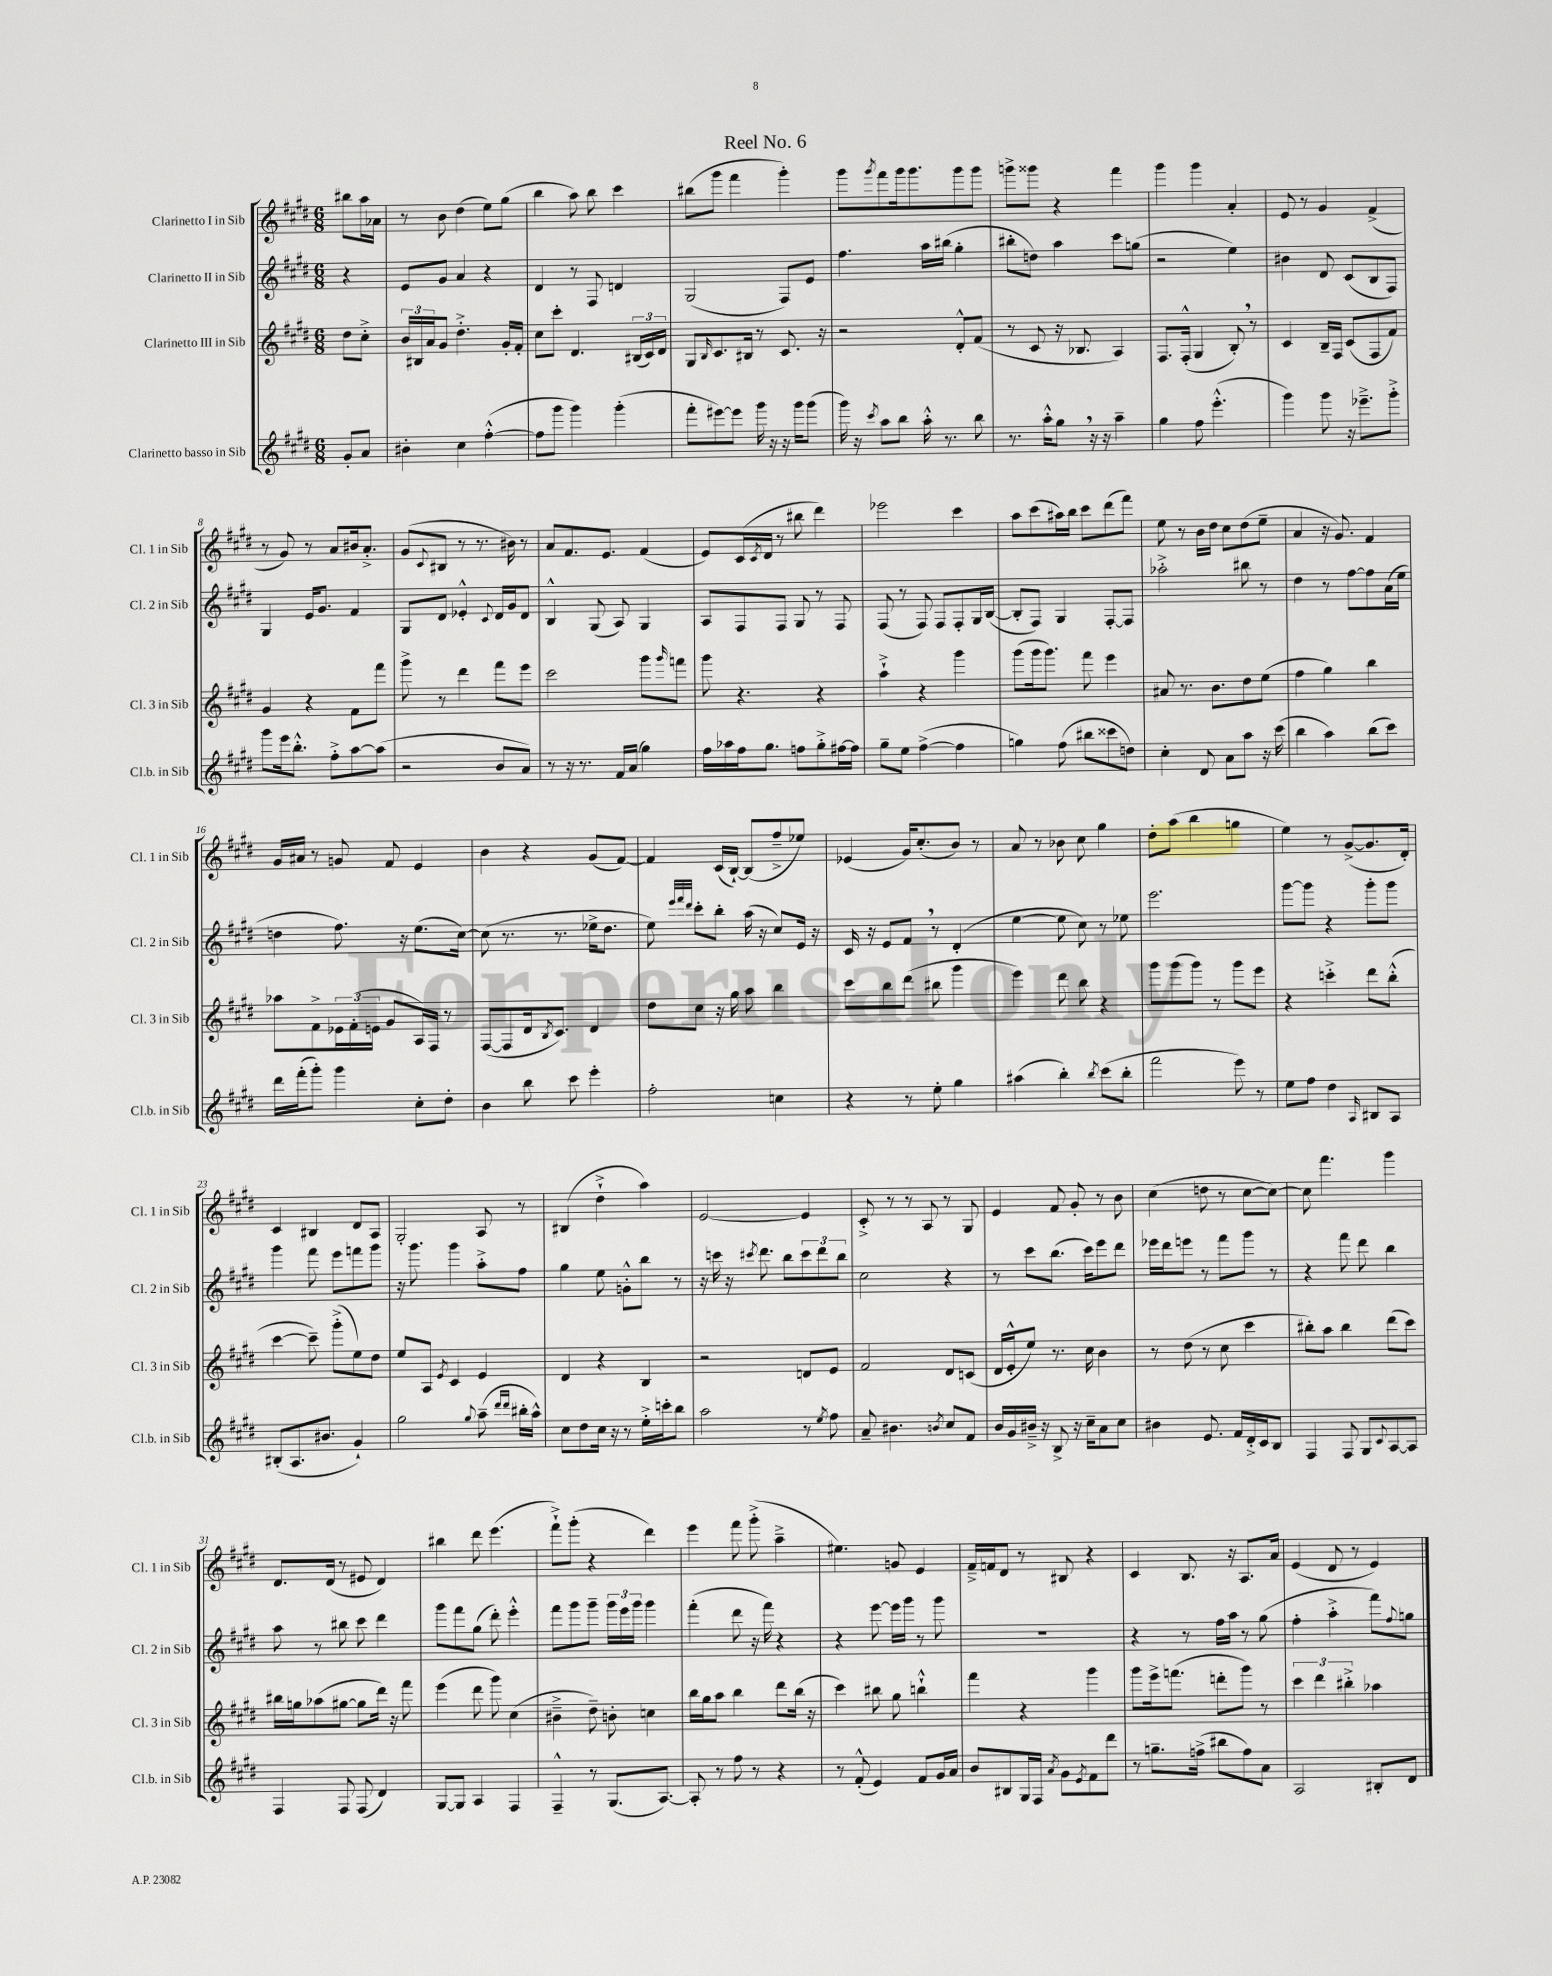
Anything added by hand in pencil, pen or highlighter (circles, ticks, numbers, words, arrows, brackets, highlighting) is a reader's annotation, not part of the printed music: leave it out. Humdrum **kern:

**kern	**kern	**kern	**kern
*staff4	*staff3	*staff2	*staff1
*clefG2	*clefG2	*clefG2	*clefG2
*k[f#c#g#d#]	*k[f#c#g#d#]	*k[f#c#g#d#]	*k[f#c#g#d#]
*M6/8	*M6/8	*M6/8	*M6/8
8g#'	8dd#	4r	8bb#
8a	8cc#'^	.	16aa
.	.	.	16a-
=	=	=	=
4b#'	24b	8e	8r
.	24B#	.	.
.	24a	.	.
.	8g#	8g#	8b
4cc#	4.dd#'^	4a	(4dd#
([4ff#'^^	.	4r	8ee)
.	16g#'	.	(8gg#
.	16f#'	.	.
=	=	=	=
8ff#]	8cc#	4d#	4bb
8ggg#	8ccc#'	.	.
4ggg#)	4.d#	8r	8aa)
.	.	8F#	8bb
(4ggg#'	.	4d	4ccc#
.	(24B#	.	.
.	24c#)	.	.
.	24d#	.	.
=	=	=	=
8fff#'	8G#	(2G#	(8bb#
.	16qqB	.	.
[8eee#)	8.c#	.	8ggg#
8eee#]	.	.	4fff#
.	16B#	.	.
16ggg#	8r	.	.
16r	.	.	.
16r	8.c#	8F#)	4ggg#')
16ggg#	.	.	.
(8ggg#	.	8e	.
.	16r	.	.
=	=	=	=
16ggg#)	2r	4.ff#	8ggg#
16r	.	.	.
8qccc#	.	.	8qggg#
8aa	.	.	8fff#
8bb	.	.	16ggg#
.	.	.	8.ggg#
16aa'^^	.	16aa	.
8.r	.	(16bb#	.
.	8d#'^^	4gg#'	8ggg#
8bb	(8f#	.	8ggg#
=	=	=	=
8.r	8r	8bb#'	8ggg^
.	8c#	8dd)	8ggg##
16aa'^^	.	.	.
8gg#	16r	4aa	4r
.	8.B-	.	.
16r	.	.	.
16r	.	.	.
4aa~	4A)	8ccc#	4fff#
.	.	(8gg	.
=	=	=	=
4gg#	8.F#	2r	4ggg#
.	(16F#'^^	.	.
8ff#	4G#	.	4ggg#
(4.eee'^^	.	.	.
.	8B')	4ee)	4a'
.	8r	.	.
=	=	=	=
4ggg#)	4c#	4b#	8e
.	.	.	8r
8ggg#	16B~	8d#	4g#
.	16F#	.	.
16r	(8c#	(8c#	.
8.eee-~^	.	.	.
.	8F#	8B	(4f#^
8ggg#'^	8f#)	8F#)	.
=	=	=	=
8ggg#	4g#	4G#	8r
16eee	.	.	8g#)
8.bb'^^	.	.	.
.	4r	16e	8r
.	.	8.g#	.
8ff#'^	.	.	8a
[8aa	8f#	4f#	16b#
.	.	.	8.a'^
(8aa]	8fff#	.	.
=	=	=	=
2r	8ggg#^	8G#	(8g#
.	.	.	8qqc#
.	8r	8d#	8B#
.	4ddd#	4e-'^^	8r
.	.	.	8.r
.	.	8qqc#	.
8b	8fff#	16d#	.
.	.	16g#	16b#)
8a)	8eee	8d#	8r
=	=	=	=
8r	2ccc#	4B^^	8a
16r	.	.	8.f#
8.r	.	.	.
.	.	(8G#	.
.	.	.	8.e
16f#	.	8A)	.
(16a	.	.	.
4gg#)	8ggg#	4G#	(4f#
.	16qqggg#	.	.
.	8fff	.	.
=	=	=	=
16ff#	8ggg#	8A	8e)
16aa-	.	.	.
16ff#	4.r	8F#	(16c#
.	.	.	8qc#
8.gg#	.	.	16d#
.	.	8F#	8r
8ff	.	8G#	8bb#
8gg#'^	4r	8r	4ddd#)
[16ff#	.	8F#	.
16ff#]	.	.	.
=	=	=	=
8gg#~	4aa`^	(8F#	2eee-
8ee	.	8r	.
([4ff#^	4r	8F#)	.
.	.	8F#	.
4ff#]	4ggg#	8F#'	4ccc#
.	.	16G#	.
.	.	([16B	.
=	=	=	=
4gg)	(8ggg#	8B']	8aa
.	16ggg#	8F#)	(8ccc#
.	8.ggg#)	.	.
(8ff#	.	4G#	16aa#)
.	.	.	16bb
8bb#	8fff#	.	8ccc#
8ccc##	4eee	[8F#'	(8ddd#
8dd)	.	8F#]	8fff#)
=	=	=	=
4cc#'	8a#	2aa-'^	8ee
.	8.r	.	8r
8d#	.	.	16b
.	8.b	.	16dd#
8a	.	.	8cc#
8aa	8dd#	8bb#	(8dd#
16r	(8ee	8r	8ee~
(16ccc#	.	.	.
=	=	=	=
4bb	4ff#	4dd#	4a
4aa)	4gg#)	8r	16r
.	.	.	8.g#)
.	.	[8ff#	.
(8bb	4bb	8ff#]	4f#
8ccc#)	.	(16a	.
.	.	16ee	.
=	=	=	=
16ddd#	8aa-	4dd	16g#
(16fff#'	.	.	16a#
8ggg#')	8f#^	.	8r
4ggg#	24e-	8.ff#)	8g
.	(24f#'	.	.
.	24e	.	.
.	8g#	.	8f#
.	.	16r	.
8cc#'	16A)	(8.ee	4e
.	16F#	.	.
8dd#'	8r	.	.
.	.	[16cc#)	.
=	=	=	=
4b	([8F#	(8cc#]	4b
.	8F#]	8.r	.
8bb	16d#	.	4r
.	8qB	.	.
.	8.c#)	8.r	.
8ccc#	.	.	.
4eee'	4d#	16ee-^	(8g#
.	.	8.dd#	.
.	.	.	[8f#)
=	=	=	=
2ff#'	8dd#	8ee)	4f#]
.	.	32qqeee	.
.	.	32qqfff#	.
.	.	32qqddd#	.
.	8cc#	8ccc#'	.
.	16r	8bb'	(16c#
.	16gg#	.	[16B`)
.	8aa	(16aa	(8B]
.	.	16r	.
4cc	4bb	8cc#)	8ff#~^
.	.	16e	8ee-)
.	.	16r	.
=	=	=	=
4r	8ccc#	16c#	(4e-
.	.	16r	.
.	8bb	8e	.
8r	(8ddd#	8f#	16g#)
.	.	.	(8.cc#'
8ee'	8bb#	8r	.
4gg#	4ggg#	(4d#'	8b)
.	.	.	8r
=	=	=	=
(4aa#	4eee)	[4ee	8a
.	.	.	8r
4bb')	8ddd#	8ee]	8b-
.	8bb	8cc#)	8cc#
8qbb	.	.	.
(8ccc#	4r	8r	4gg#
8bb'	.	8ee-	.
=	=	=	=
2fff#	8ggg#	2.eee	8dd#'
.	(8ggg#	.	(8aa
.	8ggg#)	.	4bb
.	8r	.	.
8eee)	8ggg#	.	4gg
8r	8eee	.	.
=	=	=	=
8ee	4r	[8ggg#	4ee)
8ff#	.	8ggg#]	.
4dd#	4ccc'^	4r	8r
.	.	.	([8g#^
16qqA	.	.	.
8B#	8ddd#	8ggg#'	8.g#]
8A	(8bb'^^	8ggg#	.
.	.	.	16d#')
=	=	=	=
(8B#'	[4ccc#	4ggg#	4c#
8.A	.	.	.
.	8ccc#~])	8fff#	4B#
8.b#	.	.	.
.	(8ggg#'^	8eee	.
4g#`)	8ee)	8fff	8d#
.	8dd#	8ggg#	8A
=	=	=	=
2gg#	8ee	16r	2G#'
.	.	8.ggg#	.
.	8A	.	.
.	8qe	.	.
.	4c#	4ggg#	.
8qqgg#	.	.	.
(8aa~	4e	8aa'^	8A
16qqddd#	.	.	.
16qqddd#	.	.	.
16bb#'	.	8ff#	8r
16aa^^)	.	.	.
=	=	=	=
8cc#	4d#	4gg#	(4B#
8dd#	.	.	.
16cc#	4r	8ee	4dd#`^
16r	.	.	.
8r	.	8g'^^	.
16ee'^	4B	8bb	4aa)
16ccc'	.	.	.
8bb	.	8r	.
=	=	=	=
2aa	2r	16r	[2e
.	.	16ccc	.
.	.	16r	.
.	.	8qccc#	.
.	.	8.ddd#	.
.	.	8bb	.
8r	8d	12ccc#	4e]
.	.	12ddd#	.
8qee	.	.	.
8ff#	8e	.	.
.	.	12bb	.
=	=	=	=
8a~	2f#	2cc#	8c#'^
4.b#	.	.	8r
.	.	.	8r
.	.	.	8A
8qb	.	.	.
8cc#	8d#	4r	8r
8f#	(8c	.	8G#
=	=	=	=
16b	16d#	8r	4e
16g#	16e'^^	.	.
16b#~^	8ee)	8ccc#	.
16r	.	.	.
8B^	8.r	(8.bb	8f#
16r	.	.	8g#'
16cc#~	16cc#	16ccc#)	.
8a	4b	8eee	8r
8cc#	.	8ddd#	8b
=	=	=	=
4b#	8r	16eee-	(4cc#
.	.	16ddd#	.
.	(8dd#	8eee	.
8.e	8r	8r	8dd
.	8cc#	8fff#	8r
16f#	.	.	.
16d#'^	4ccc#	8ggg#	[8cc#
16c#	.	.	.
8B	.	8r	8cc#_)
=	=	=	=
4F#	8bb#')	4r	8cc#]
.	8aa	.	4.fff#
8F#	4bb#	8fff#	.
8G#	.	8ddd#	.
8qqc#	.	.	.
[8A	(8ddd#	4bb	4ggg#
8A]	8ccc#)	.	.
=	=	=	=
4F#	16bb#	8aa	8.d#
.	16gg	.	.
.	(8aa-	8r	.
.	.	.	(16d#
8F#	[8gg#	8bb#	8r
(8F#	8gg#]	8ccc#	8e#
4d#)	16ddd#)	4ddd#	4d#)
.	16r	.	.
.	8fff#	.	.
=	=	=	=
[8G#	(4eee	8ggg#	4bb#
8G#]	.	8fff#	.
4A	8ddd#	(8gg#	8ddd#
.	8ggg#)	8ddd#')	(4.eee
4F#	(4cc#	4eee'^^	.
=	=	=	=
4F#~^^	4b#~^	8fff#	8fff#`^)
.	.	8ggg#	(8ggg#'
8r	8dd#~)	8ggg#~	4r
(8.G#	8b'	24ggg#	.
.	.	24eee	.
.	.	24ggg#	.
.	4cc	4ggg#	4ddd#)
[8.A)	.	.	.
=	=	=	=
8A']	16bb	(4fff#'	4eee
.	16gg#	.	.
8r	8aa	.	.
8ff#	4bb	8ddd#	8fff#
8r	.	16r	(8ggg#'^
.	.	16fff#)	.
4r	8ddd#	4r	4aa~^
.	(16bb	.	.
.	16r	.	.
=	=	=	=
8r	4ccc#)	4r	4.ee#)
(8f#'^^	.	.	.
4e)	8bb#	[8eee	.
.	8gg#	16eee]	8g
.	.	16ggg#	.
8f#	4bb`^^	8r	4e
16g#	.	8ggg#	.
16a	.	.	.
=	=	=	=
8b	4fff#	2.r	16f#~^
.	.	.	16f
8B#	.	.	8d#
16G#	4r	.	8r
16F#	.	.	.
8qa	.	.	.
8g#	.	.	8B#
8qe	.	.	.
8f#	4ggg#	.	4r
8ddd#	.	.	.
=	=	=	=
8r	8ggg#	4r	4c#
8.gg~	16eee^	.	.
.	(8.fff	.	.
.	.	8r	8.B
(16ff^	.	.	.
8bb#	8ddd'	16ff#	.
.	.	16aa	16r
8ff)	8ggg#)	8r	8.A
8a	8r	(8gg#	.
.	.	.	16a
=	=	=	=
2A	6ccc#	4ff#'	(4e
.	6ddd#	.	.
.	.	4aa'^	8d#
.	6bb#'^	.	.
.	.	.	8r
8B#'	4aa-	8fff#)	4e)
.	.	8qqff#	.
8d#	.	8gg	.
==	==	==	==
*-	*-	*-	*-
